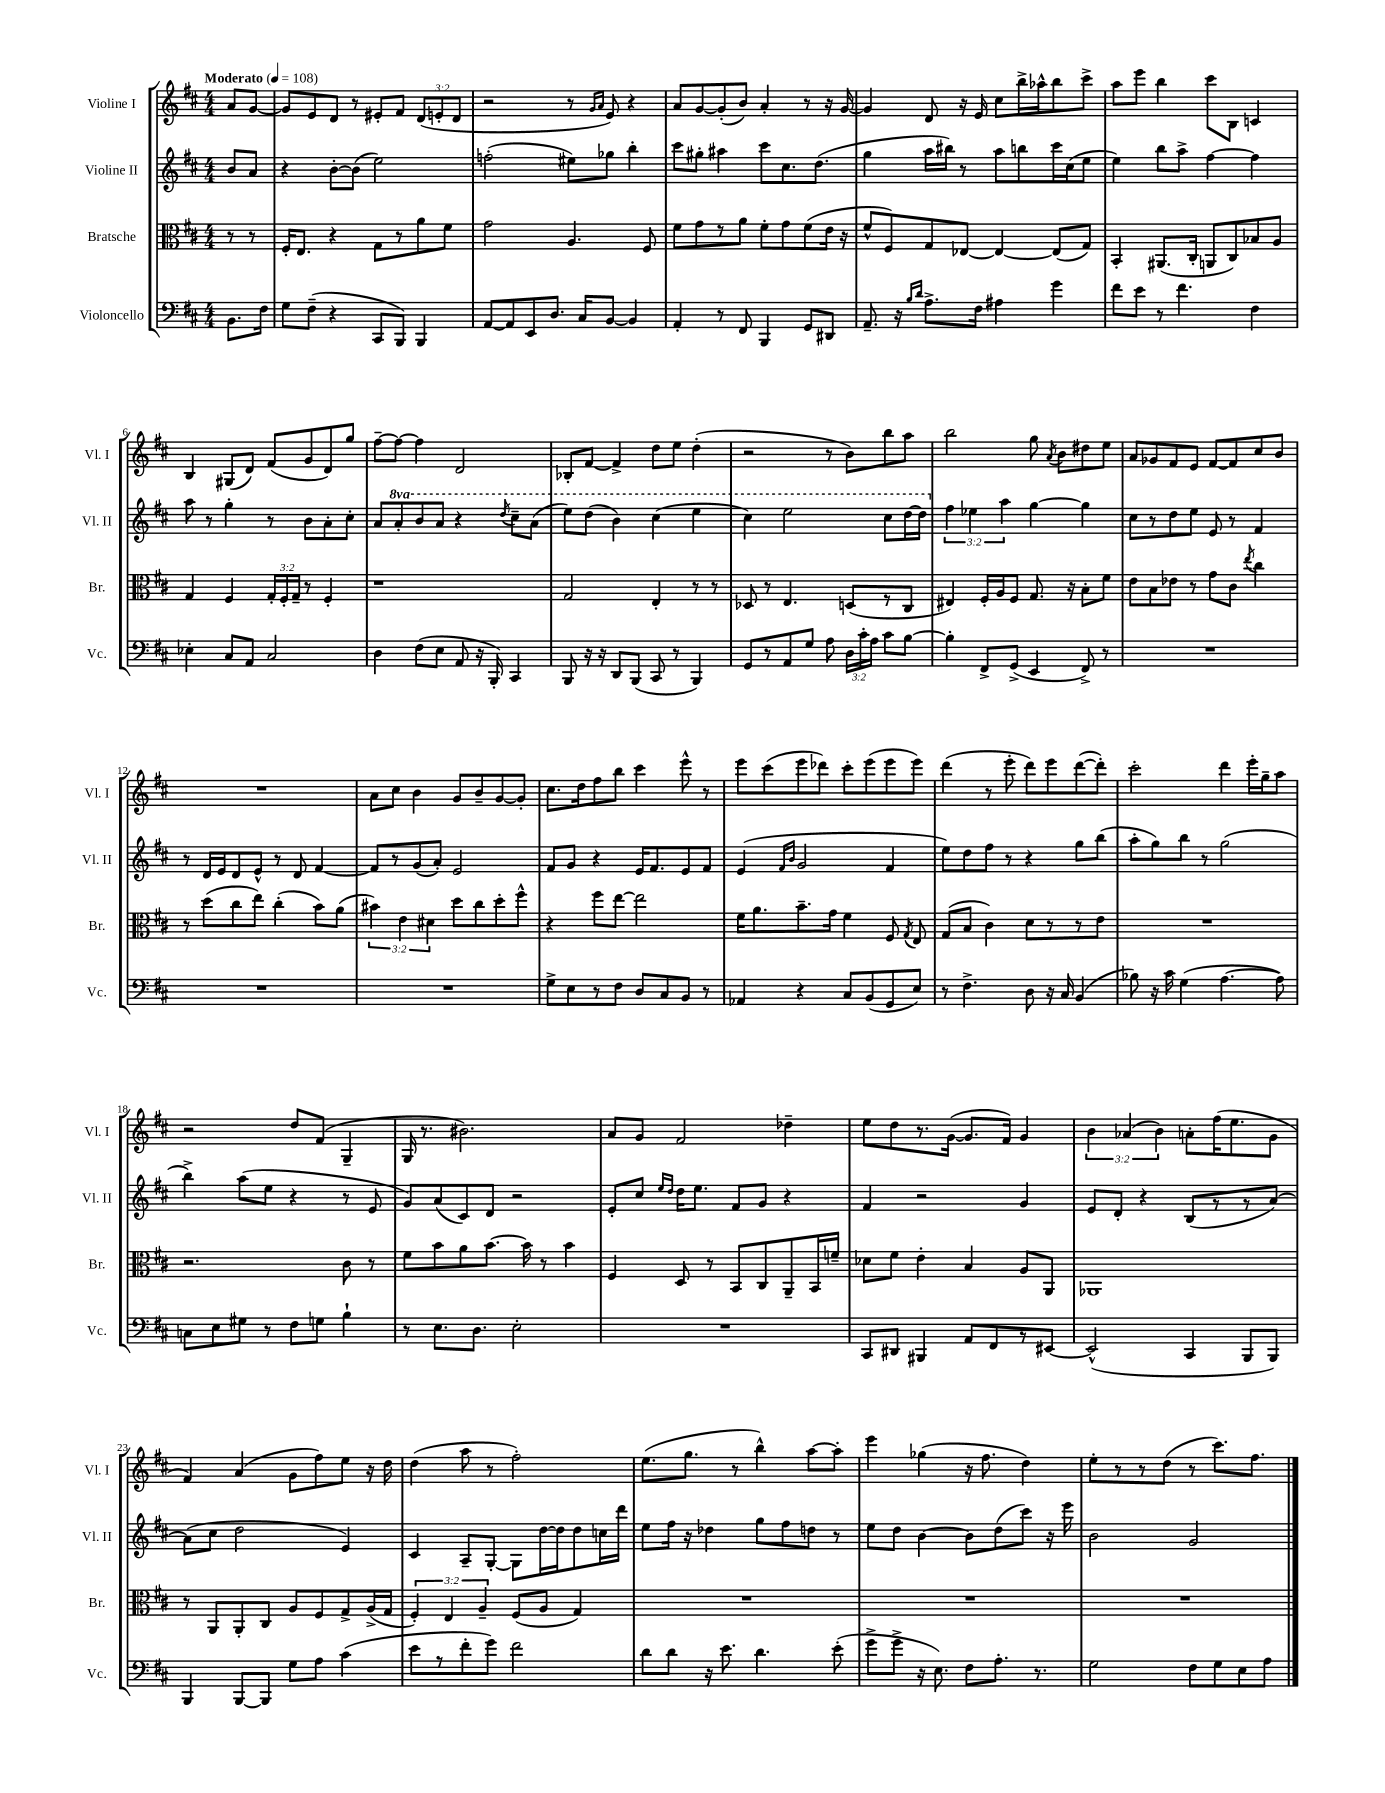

**kern	**kern	**kern	**kern
*part4	*part3	*part2	*part1
*staff4	*staff3	*staff2	*staff1
*I"Violoncello	*I"Bratsche	*I"Violine II	*I"Violine I
*I'Vc.	*I'Br.	*I'Vl. II	*I'Vl. I
*clefF4	*clefC3	*clefG2	*clefG2
*k[f#c#]	*k[f#c#]	*k[f#c#]	*k[f#c#]
*M4/4	*M4/4	*M4/4	*M4/4
*MM108	*MM108	*MM108	*MM108
=	=	=	=
!	!	!	!LO:TX:a:B:t=Moderato
8.BB\L	8r	8b/L	8a/L
.	8r	8a/J	[8g/J
16F#\Jk	.	.	.
=1	=1	=1	=1
8G\L	16F#'/KL	4r	8g/L]
.	8.E/J	.	.
(8F#~\J	.	.	8e/
4r	4r	[8b'\L	8d/J
.	.	(8b\J]	8r
8CC#/L	8G\L	2ee\)	8e#X'/L
8BBB/J)	8r	.	8f#/J
4BBB/	8a\	.	(12d/L
.	.	.	12en'/
.	8f#\J	.	.
.	.	.	12d/J
=2	=2	=2	=2
[8AA/L	2g\	(2ffn'\	2r
8AA/]	.	.	.
8EE/	.	.	.
8.D/J	.	.	.
.	4.A/	8ee#X\L)	8r
16C#/KL	.	.	.
.	.	.	16qqg/LL
.	.	.	16qqa/JJ
[8BB/J	.	8gg-X\J	8e/)
4BB/]	.	4bb'\	4r
.	8F#/	.	.
=3	=3	=3	=3
4AA'/	8f#\L	8ccc#\L	8a/L
.	8g\	8gg#X'\J	[8g/
8r	8r	4aa#X\	(8g'/]
8FF#/	8a\J	.	8b/J)
4BBB/	8f#'\L	8ccc#\L	4a'/
.	8g\	8.cc#\	.
8GG/L	(8f#\	.	8r
.	.	(8.dd\J	.
8DD#X/J	16e\Jk	.	16r
.	16r	.	[16g/
=4	=4	=4	=4
8.AA~/	8f#^^/L	4gg\	4g/]
.	8F#/)	.	.
16r	.	.	.
16qqB/LL	.	.	.
16qqd/JJ	.	.	.
8.A^\L	8G/	16aa\LL	8d/
.	.	16bb#X\JJ)	.
.	[8E-X/J	8r	16r
16F#\Jk	.	.	16e/
4A#X\	4E-/_	8aa\L	8cc#\L
.	.	8bbn\	16bb^\L
.	.	.	16aa-X^^\J
4g\	(8E-/L]	16ccc#\L	8bb\
.	.	(16cc#\J	.
.	8G/J)	8ee\J	8ccc#^\J
=5	=5	=5	=5
8f#\L	4BB'/	4ee\)	8aa\L
8e\J	.	.	8eee\J
8r	(8.AA#X/L	8bb\L	4bb\
4.f#\	.	8aa^\J	.
.	16C#'/Jk	.	.
.	8AAn/L	[4ff#\	8ccc#\L
.	8C#/)	.	8B\J
4F#\	8B-X/	4ff#\]	4cn/
.	8A/J	.	.
!!LO:LB:g=z
=6	=6	=6	=6
4E-X'\	4G/	8aa\	4B/
.	.	8r	.
8C#/L	4F#/	4gg'\	(8G#X/L
8AA/J	.	.	8d/J)
2C#/	24G'/LL	8r	(8f#/L
.	24F#'/	.	.
.	24G~/JJ	.	.
.	8r	8b\L	8g/
.	4F#'/	8a'\	8d/)
.	.	8cc#'\J	8gg/J
=7	=7	=7	=7
4D\	1r	8a/L	[8ff#~\L
*	*	*8va	*
.	.	8aa'/	8ff#\J_
(8F#\L	.	8bb/	4ff#\]
8E\J	.	8aa/J	.
8AA/	.	4r	2d/
16r	.	.	.
16BBB'/)	.	.	.
.	.	8qddd/	.
4CC#/	.	8ccc#~\L	.
.	.	(8aa\J	.
=8	=8	=8	=8
8BBB/	2G/	8eee\L)	8B-X'/L
16r	.	(8ddd\J	[8f#/J
16r	.	.	.
8DD/L	.	4bb\)	4f#^/]
(8BBB/J	.	.	.
8CC#/	4E'/	(4ccc#\	8dd\L
8r	.	.	8ee\J
4BBB/)	8r	4eee\	(4dd'\
.	8r	.	.
=9	=9	=9	=9
8GG/L	8D-X/	4ccc#\)	2r
8r	8r	.	.
8AA/	4.E/	2eee\	.
8G/J	.	.	.
8A\	.	.	8r
24D\LL	(8Dn/L	.	8b\L)
24c#'\	.	.	.
24A\JJ	.	.	.
8c#\L	8r	8ccc#\L	8bb\
[8B\J	8C#/J	[16ddd\L	8aa\J
.	.	16ddd\JJ]	.
=10	=10	=10	=10
*	*	*X8va	*
4B'\]	4E#X/)	6ff#\	2bb\
.	.	6ee-X\	.
8FF#^/L	16F#'/LL	.	.
.	16A/J	.	.
.	.	6aa\	.
(8GG^/J	8F#/J	.	.
4EE/	8.G/	[4gg\	8gg\
.	.	.	8qa/
.	.	.	8b\L
.	16r	.	.
8FF#^/)	8B'\L	4gg\]	8dd#X\
8r	8f#\J	.	8ee\J
=11	=11	=11	=11
1r	8e\L	8cc#\L	8a/L
.	8B\	8r	8g-X/
.	8e-X\J	8dd\	8f#/
.	8r	8ee\J	8e/J
.	8g\L	8e/	[8f#/L
.	8c#\J	8r	8f#/]
.	8qee/	.	.
.	4cc#\	4f#/	8cc#/
.	.	.	8b/J
!!LO:LB:g=z
=12	=12	=12	=12
1r	8r	8r	1r
.	(8dd\L	16d/LL	.
.	.	16e/J	.
.	8cc#\	8d/	.
.	8ee\J)	8e^^/J	.
.	(4cc#'\	8r	.
.	.	8d/	.
.	8b\L)	[4f#/	.
.	(8a\J	.	.
=13	=13	=13	=13
1r	6b#X\)	8f#/L]	8a\L
.	.	8r	8cc#\J
.	6e\	.	.
.	.	(8g/	4b\
.	6d#X\	.	.
.	.	8a'/J)	.
.	8dd\L	2e/	8g/L
.	8cc#\	.	8b~/
.	8dd'\	.	[8g/
.	8ff#^^\J	.	8g'/J]
=14	=14	=14	=14
8G^\L	4r	8f#/L	8.cc#\L
8E\	.	8g/J	.
.	.	.	16dd\k
8r	8ff#\L	4r	8ff#\
8F#\J	[8ee\J	.	8bb\J
8D/L	2ee\]	16e/KL	4ccc#\
.	.	8.f#/	.
8C#/	.	.	.
8BB/J	.	8e/	8eee^^\
8r	.	8f#/J	8r
=15	=15	=15	=15
4AA-X/	16f#\KL	(4e/	8eee\L
.	8.a\	.	.
.	.	.	(8ccc#\
.	.	16qqf#/LL	.
.	.	16qqb/JJ	.
4r	8.b~\	2g/	8eee\
.	.	.	8ddd-X\J)
.	16g\Jk	.	.
8C#/L	4f#\	.	8ccc#'\L
(8BB/	.	.	(8eee\
8GG/	8F#/	4f#/	8eee\
.	8qG/	.	.
8E/J)	8E/	.	8eee\J)
=16	=16	=16	=16
8r	(8G/L	8ee\L)	(4ddd\
4.F#^\	8B/J	8dd\	.
.	4c#\)	8ff#\J	8r
.	.	8r	8eee'\
8D\	8d\L	4r	8ddd\L)
16r	8r	.	8eee\
16C#/	.	.	.
(4BB/	8r	8gg\L	([8ddd\
.	8e\J	(8bb\J	8ddd'\J])
=17	=17	=17	=17
8B-X\)	1r	8aa'\L	2ccc#'\
16r	.	8gg\)	.
16c#\	.	.	.
(4G\	.	8bb\J	.
.	.	8r	.
[4.A\	.	(2gg\	4ddd\
.	.	.	16eee'\LL
.	.	.	16gg~\J
8A\])	.	.	8aa\J
!!LO:LB:g=z
=18	=18	=18	=18
8Cn\L	2.r	4bb^\)	2r
8E\	.	.	.
8G#X\J	.	(8aa\L	.
8r	.	8ee\J	.
8F#\L	.	4r	8dd/L
8Gn\J	.	.	(8f#/J
4B`\	8c#\	8r	4G~/
.	8r	8e/	.
=19	=19	=19	=19
8r	8f#\L	8g/L)	16G/
.	.	.	8.r
8.E\L	8b\	(8a/	.
.	8a\	8c#/)	2.b#X\)
8.D\J	.	.	.
.	[8.b\J	8d/J	.
2E'\	.	2r	.
.	16b\]	.	.
.	8r	.	.
.	4b\	.	.
=20	=20	=20	=20
1r	4F#/	8e'/L	8a/L
.	.	8cc#/J	8g/J
.	.	16qqee/LL	.
.	.	16qqdd/JJ	.
.	8D/	16dd\KL	2f#/
.	.	8.ee\J	.
.	8r	.	.
.	8BB/L	8f#/L	.
.	8C#/	8g/J	.
.	8AA~/	4r	4dd-X~\
.	16BB/L	.	.
.	16fn~/JJ	.	.
=21	=21	=21	=21
8CC#/L	8d-X\L	4f#/	8ee\L
8DD#X/J	8f#\J	.	8dd\
4BBB#X/	4e'\	2r	8.r
.	.	.	([16g\Jk
8AA/L	4B/	.	8.g/L]
8FF#/	.	.	.
.	.	.	16f#/Jk)
8r	8A/L	4g/	4g/
[8EE#X/J	8AA/J	.	.
=22	=22	=22	=22
(2EE#^^/]	1AA-X	8e/L	6b\
.	.	8d'/J	.
.	.	.	(6a-X/
.	.	4r	.
.	.	.	6b\)
4CC#/	.	(8B/L	8an'\L
.	.	8r	(16ff#\K
.	.	.	8.ee\
8BBB/L	.	8r	.
8BBB/J)	.	[8a/J)	8g\J
!!LO:LB:g=z
=23	=23	=23	=23
4BBB/	8r	(8a\L]	4f#/)
.	8AA/L	8cc#\J	.
[8BBB/L	8AA'/	2dd\	(4a/
8BBB/J]	8C#/J	.	.
8G\L	8A/L	.	8g\L
8A\J	8F#/	.	8ff#\)
(4c#\	8G^/	4e/)	8ee\J
.	(16A^/L	.	16r
.	16G/JJ	.	16dd\
=24	=24	=24	=24
8e\L	6F#'/)	4c#/	(4dd\
8r	.	.	.
.	6E/	.	.
8f#'\	.	8A~/L	8aa\
.	6A~/	.	.
8g\J)	.	[8G'/J	8r
2f#\	(8F#/L	8G\L]	2ff#'\)
.	8A/J	[16dd\L	.
.	.	16dd\J]	.
.	4G/)	8dd\	.
.	.	16ccn\L	.
.	.	16ddd\JJ	.
=25	=25	=25	=25
8d\L	1r	8ee\L	(8.ee\L
8d\J	.	16ff#\Jk	.
.	.	16r	8.gg\J
16r	.	4dd-X\	.
8.e\	.	.	.
.	.	.	8r
4.d\	.	8gg\L	4bb^^\)
.	.	8ff#\	.
.	.	8ddn\J	[8aa\L
(8e'\	.	8r	8aa'\J]
=26	=26	=26	=26
8g^\L	1r	8ee\L	4eee\
8g^\J	.	8dd\J	.
16r	.	[4b\	(4gg-X\
8.E\)	.	.	.
8F#\L	.	8b\L]	16r
.	.	.	8.ff#\
8.A'\J	.	(8dd\	.
.	.	8ccc#\J)	4dd\)
8.r	.	.	.
.	.	16r	.
.	.	16eee\	.
=27	=27	=27	=27
2G\	1r	2b\	8ee'\L
.	.	.	8r
.	.	.	8r
.	.	.	(8dd\J
8F#\L	.	2g/	8r
8G\	.	.	8.ccc#\L)
8E\	.	.	.
.	.	.	8.ff#\J
8A\J	.	.	.
==	==	==	==
*-	*-	*-	*-
